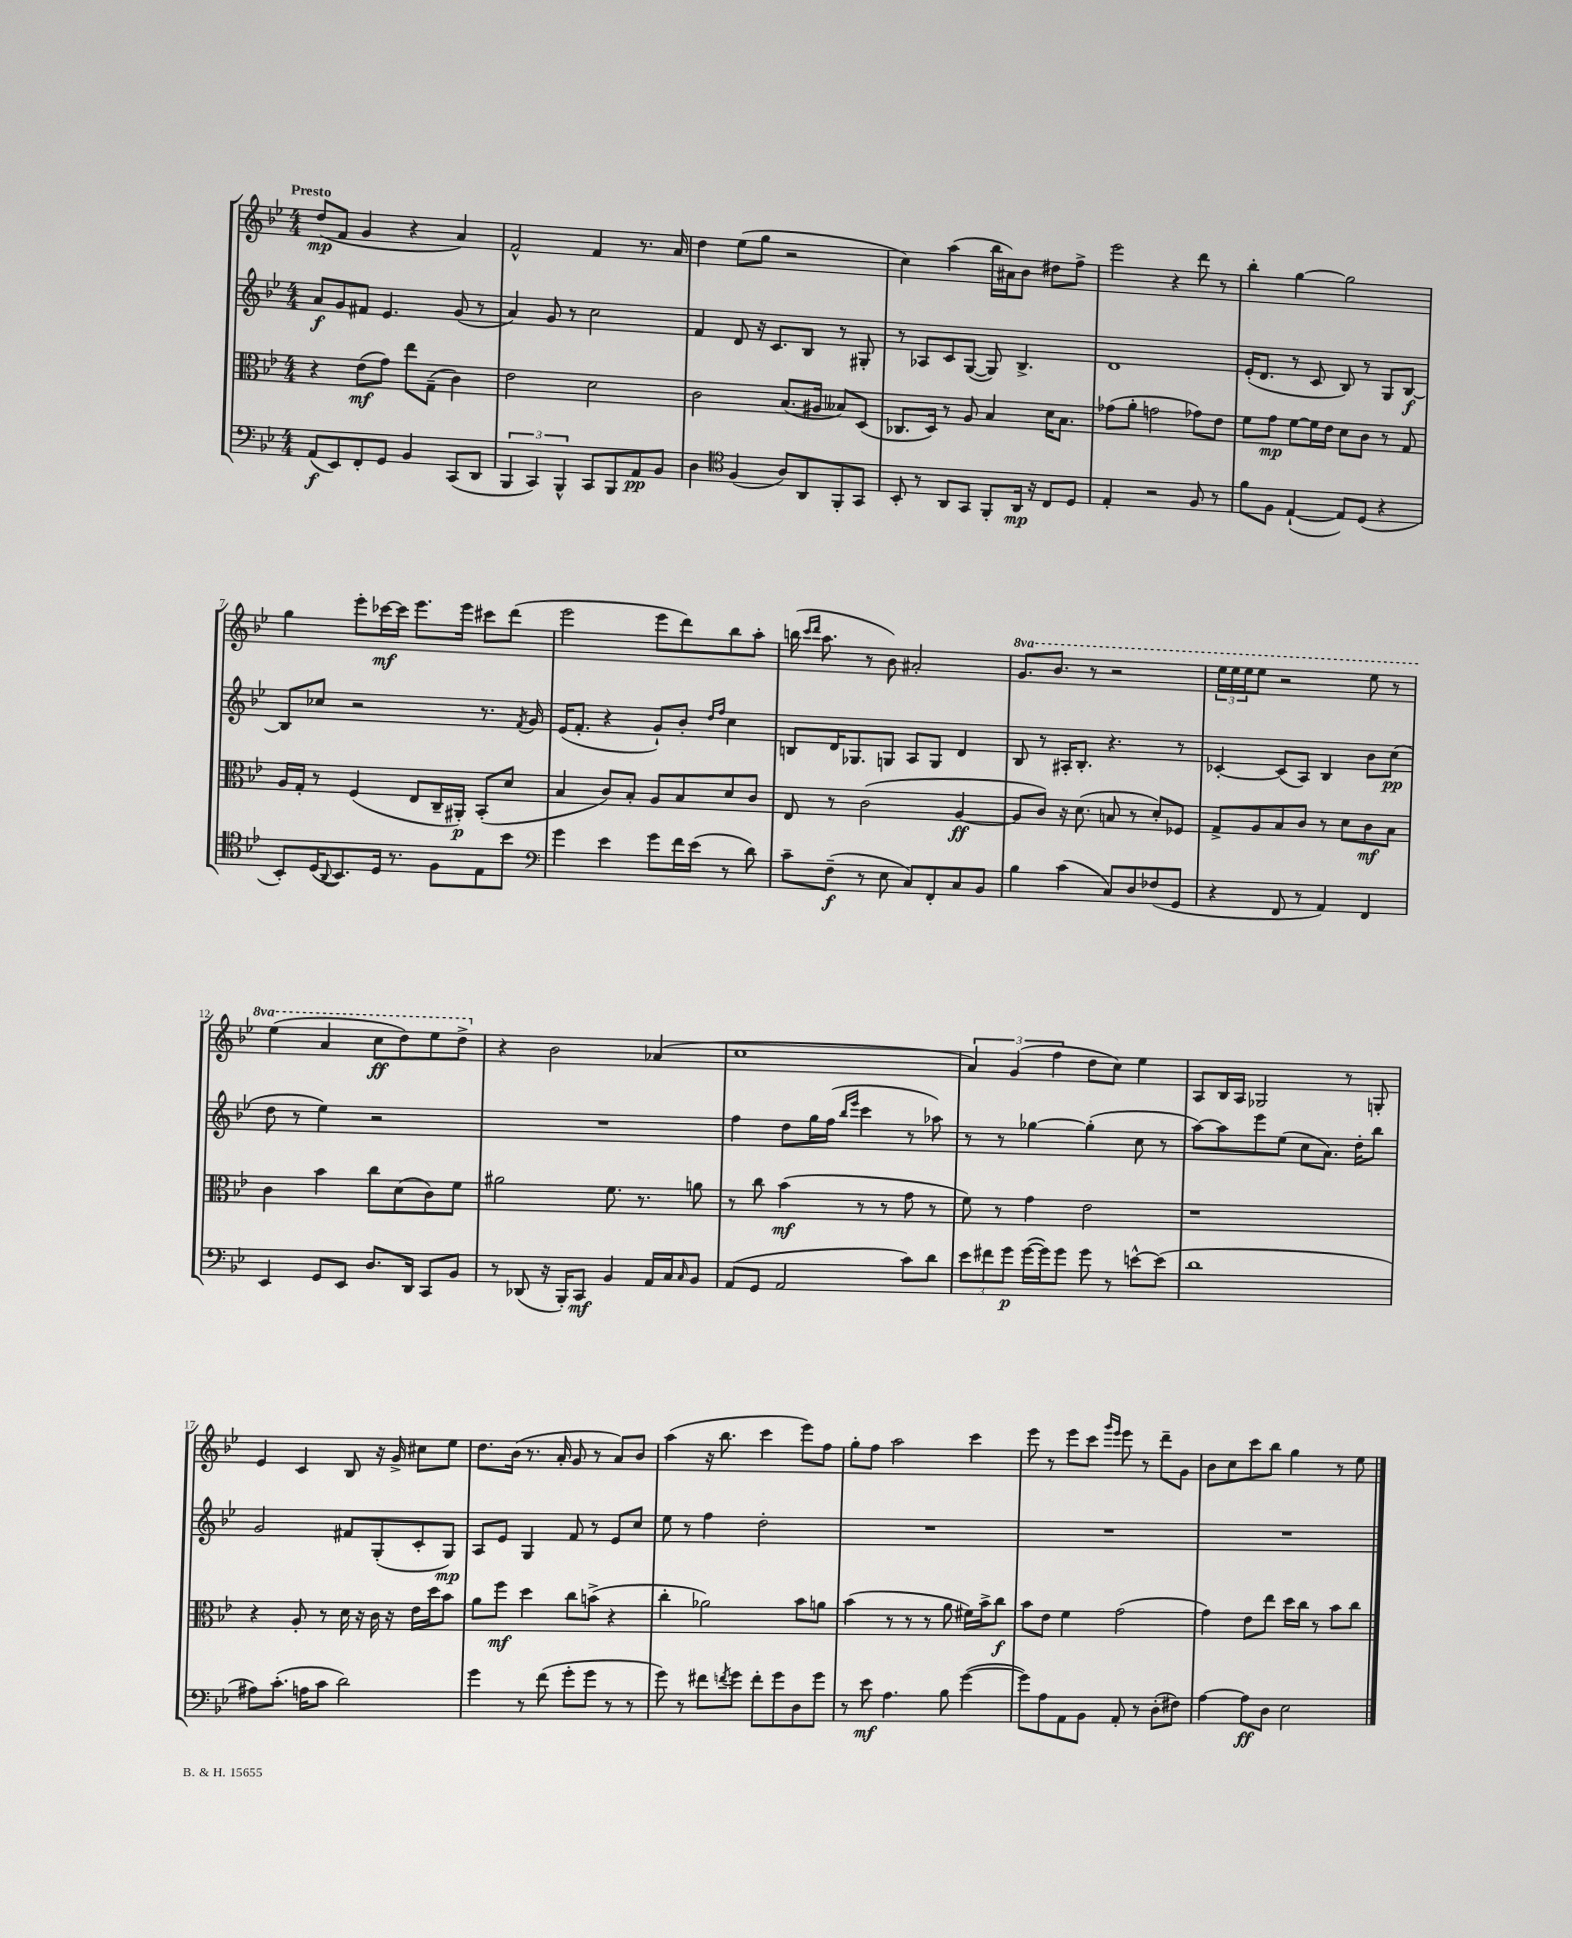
<<
\new StaffGroup <<
\new Staff = "s0" {
    \clef treble \key bes \major \numericTimeSignature \time 4/4 \set Staff.ottavationMarkups = #ottavation-simple-ordinals \tempo "Presto"
    d''8\mp( f'8 g'4 r4 a'4) |
    f'2-^ f'4 r8. a'16 |
    d''4 ees''8( g''8 r2 |
    c''4) a''4( bes''16 ais'16) bes'8 dis''8 f''8-> |
    ees'''2 r4 d'''8 r8 |
    bes''4-. g''4~ g''2 |
    g''4 ees'''8-. ces'''16~\mf ces'''16 ees'''8. ees'''16 cis'''8 d'''8( |
    ees'''2 ees'''8 d'''8) bes''8 a''8-. |
    b''16( \grace { c'''16 d'''16 } a''8. r8 bes'8) ais'2-. |
    \ottava #1 g''8. bes''8. r8 r2 |
    \tuplet 3/2 { ees'''16 ees'''16 ees'''16 } ees'''8 r2 ees'''8 r8 |
    ees'''4( a''4 c'''8\ff d'''8) ees'''8 d'''8-> \ottava #0 |
    r4 bes'2 aes'4( |
    c''1 |
    \tuplet 3/2 { a'4) g'4( f''4 } d''8 c''8) ees''4 |
    a8 bes16 a16 ges2 r8 g8-. |
    ees'4 c'4 bes8 r16 g'16-> cis''8 ees''8 |
    d''8. bes'16( r8. a'16-. g'8 r8 a'8) bes'8 |
    a''4( r16 bes''8. c'''4 ees'''8) f''8 |
    g''8-. f''8 a''2 c'''4 |
    ees'''8 r8 ees'''8 c'''8 \grace { g'''16 ees'''16 } ees'''8 r8 d'''8-- g'8 |
    bes'8 c''8 c'''8 bes''8 g''4 r8 ees''8 \bar "|." |
}
\new Staff = "s1" {
    \clef treble \key bes \major \numericTimeSignature \time 4/4
    a'8\f g'8 fis'8 ees'4. g'8( r8 |
    a'4) g'8 r8 c''2 |
    f'4 d'8 r16 c'8. bes8 r8 gis8-. |
    r8 aes8 c'8 g8~( g8) bes4.-> |
    d'1 |
    ees'16-.( d'8. r8 c'8 bes8) r8 g8 bes8~\f |
    bes8 ces''8 r2 r8. \acciaccatura { f'8 } g'16 |
    ees'16( f'8.-. r4 g'8-!) bes'8-. \grace { d''16 f''16 } c''4 |
    b8 d'16 ges8. g8 a8 g8 d'4 |
    bes8 r8 ais16-. bes8.-. r4. r8 |
    ces'4~-. ces'8( a8) bes4 bes'8 c''8\pp( |
    d''8 r8 ees''4) r2 |
    R1 |
    f''4 d''8 g''16 f''16( \grace { bes''16 ees'''16 } c'''4 r8 aes''8) |
    r8 r8 ges''4~ ges''4-.( c''8 r8 |
    a''8~) a''8 ees'''8 ees''8( c''8 a'8.) d''16-. bes''8 |
    g'2 fis'8 g8-.( c'8-. g8\mp) |
    a8 ees'8 g4 f'8 r8 ees'8 c''8 |
    ees''8 r8 f''4 d''2-. |
    R1 |
    R1 |
    R1 \bar "|." |
}
\new Staff = "s2" {
    \clef alto \key bes \major \numericTimeSignature \time 4/4
    r4 ees'8\mf( g'8) ees''8 g8--( c'4) |
    ees'2 d'2 |
    c'2 bes8.( ais16 beses8) d8( |
    ces8. d16) r8 a8 bes4 d'16 bes8. |
    ges'8( a'8-. g'2 ges'8) ees'8 |
    f'8 g'8\mp f'8~ f'16 ees'16 d'8 c'8 r8 g8 |
    a16 g16-. r8 f4( ees8 c16-- ais,16-.\p) bes,8-.( d'8 |
    bes4 c'8) bes8-. a8 bes8 d'8 c'8 |
    ees8 r8 c'2( a4~\ff |
    a8 c'8) r16 d'8.( b8 r8 d'8-.) fes8 |
    g8-> a8 bes8 c'8 r8 d'8 c'8\mf bes8 |
    c'4 bes'4 c''8 d'8( c'8) f'8 |
    ais'2 f'8. r8. a'8 |
    r8 c''8 bes'4\mf( r8 r8 g'8 r8 |
    f'8) r8 g'4 ees'2 |
    r1 |
    r4 a8-. r8 d'16 r16 c'16 r16 ees'16 d''16 bes'8 |
    a'8 f''8\mf d''4 c''8 b'8->( r4 |
    c''4-. aes'2) bes'8 a'8 |
    bes'4( r8 r8 r8 a'8 fis'16) bes'16-> c''8\f |
    bes'8 ees'8 f'4 g'2( |
    g'4) ees'8 ees''8 d''16 c''16 r8 bes'8 c''8 \bar "|." |
}
\new Staff = "s3" {
    \clef bass \key bes \major \numericTimeSignature \time 4/4
    a,8\f( ees,8) f,8-. g,8 bes,4 c,8( d,8 |
    \tuplet 3/2 { bes,,4 c,4) bes,,4-^ } c,8 bes,,8 a,8\pp bes,8 |
    d4 \clef tenor f4( a8) a,8 f,8-. g,8 |
    bes,8-. r8 a,8 g,8 f,8-. a,16\mp r16 c8 d8 |
    ees4-. r2 f8 r8 |
    f'8 f8 ees4~-!( ees8) d8( r4 |
    bes,8-.) d16( \appoggiatura { a,8 } bes,8.) d16 r8. f8 ees8 bes'8 |
    \clef bass g'4 ees'4 g'8 f'16 ees'16( r8 d'8) |
    c'8-- f8--\f( r8 ees8 c8) f,8-. c8 bes,8 |
    bes4 c'4( c8) d8 fes8( g,8 |
    r4 f,8 r8 a,4) f,4 |
    ees,4 g,8 ees,8 d8. d,16 c,8 bes,8 |
    r8 des,8( r16 bes,,16-.) c,8\mf bes,4 a,16 c16 \grace { c16 } bes,8 |
    a,8( g,8 a,2 c'8) d'8 |
    \tuplet 3/2 { ees'8 fis'8 g'8\p } g'16~( g'16) g'8 g'8 r8 e'8~-^ e'8( |
    d'1 |
    ais8) c'8.-.( a16 c'8 d'2) |
    g'4 r8 f'8( g'8-. g'8 r8 r8 |
    g'8) r8 fis'8 \acciaccatura { f'8 } g'8 f'8-. g'8 d8 g'8 |
    r8 ees'8\mf a4. bes8 g'4~( |
    g'8) a8 a,8 bes,8 a,8-. r8 d8-.( fis8) |
    a4~ a8\ff d8 ees2 \bar "|." |
}
>>
>>
